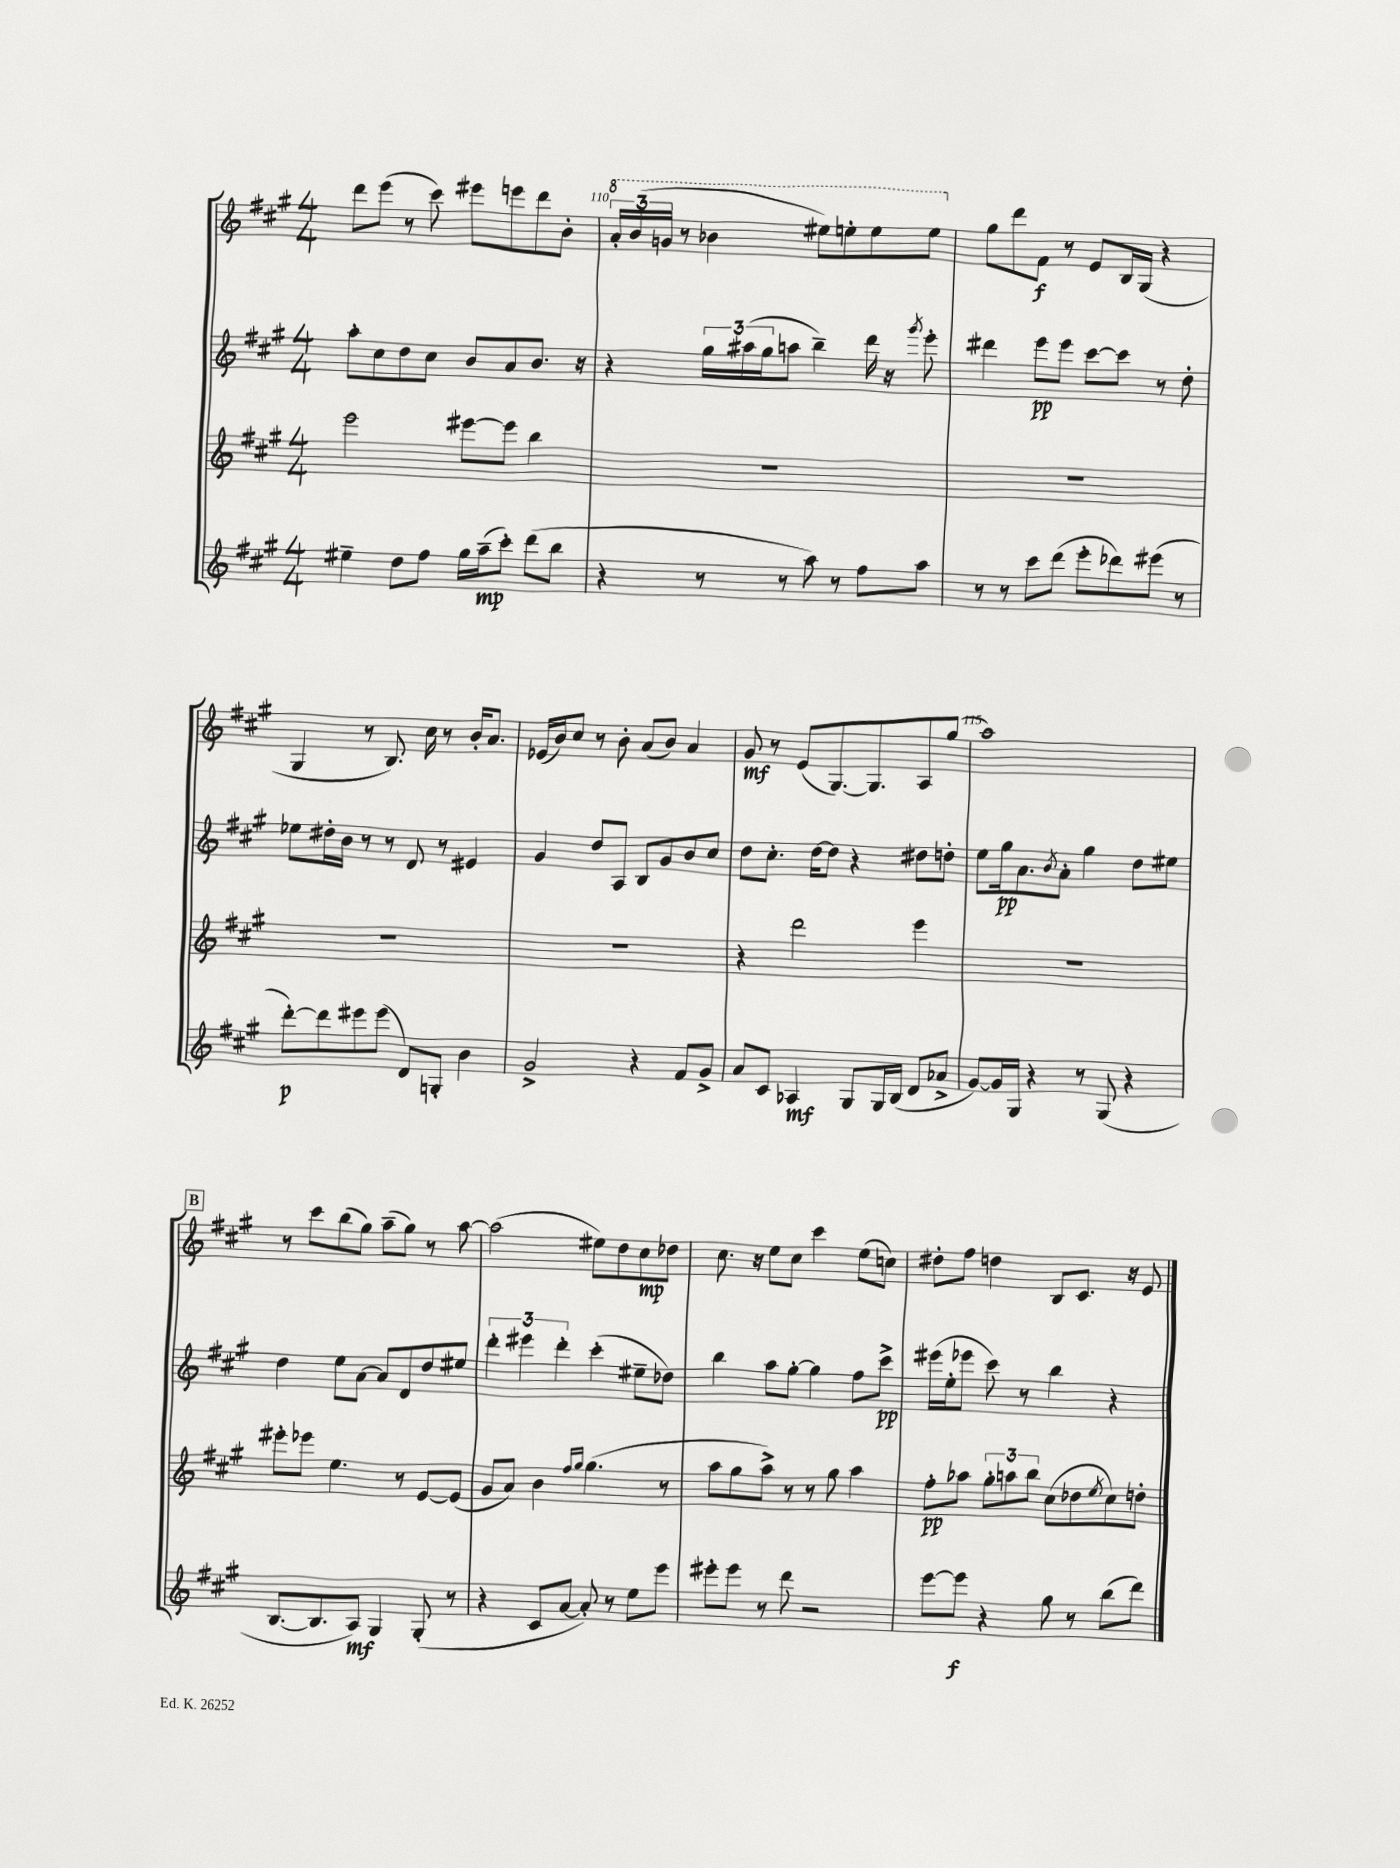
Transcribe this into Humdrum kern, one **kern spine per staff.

**kern	**dynam	**kern	**dynam	**kern	**dynam	**kern	**dynam
*part4	*part4	*part3	*part3	*part2	*part2	*part1	*part1
*staff4	*staff4	*staff3	*staff3	*staff2	*staff2	*staff1	*staff1
*clefG2	*	*clefG2	*	*clefG2	*	*clefG2	*
*k[f#c#g#]	*	*k[f#c#g#]	*	*k[f#c#g#]	*	*k[f#c#g#]	*
*M4/4	*	*M4/4	*	*M4/4	*	*M4/4	*
=109	=109	=109	=109	=109	=109	=109	=109
4ee#X~\	.	2eee\	.	8aa'\L	.	8ddd\L	.
.	.	.	.	8cc#\	.	(8eee\J	.
8dd\L	.	.	.	8dd\	.	8r	.
8ff#\J	.	.	.	8cc#\J	.	8ccc#\)	.
16gg#\LL	.	[8eee#X\L	.	8b/L	.	8eee#X\L	.
(16aa~\J	mp	.	.	.	.	.	.
8ccc#'\J)	.	8eee#\J]	.	8a/	.	8eeen\	.
(8ddd\L	.	4bb\	.	8.b/J	.	8ddd\	.
8bb\J	.	.	.	.	.	8b'\J	.
.	.	.	.	16r	.	.	.
=110	=110	=110	=110	=110	=110	=110	=110
*	*	*	*	*	*	*8va	*
4r	.	1r	.	4r	.	24aa'/LL	.
.	.	.	.	.	.	(24bb/	.
.	.	.	.	.	.	24ggn/JJ	.
.	.	.	.	.	.	8r	.
8r	.	.	.	24gg#\LL	.	4bb-X\	.
.	.	.	.	(24aa#X\	.	.	.
.	.	.	.	24gg#\J	.	.	.
8r	.	.	.	8aan\J	.	.	.
8aa\)	.	.	.	4bb~\)	.	8eee#X\L)	.
8r	.	.	.	.	.	8eeen'\	.
8ff#\L	.	.	.	16ddd\	.	8eee\	.
.	.	.	.	16r	.	.	.
.	.	.	.	8qggg#/	.	.	.
8aa\J	.	.	.	8eee'\	.	8eee\J	.
=111	=111	=111	=111	=111	=111	=111	=111
*	*	*	*	*	*	*X8va	*
8r	.	1r	.	4ddd#X\	.	8gg#\L	.
8r	.	.	.	.	.	8ddd\	.
8ccc#\L	.	.	.	8eee\L	pp	8f#\J	f
(8ddd\J	.	.	.	8eee\J	.	8r	.
8eee'\L	.	.	.	[8ccc#\L	.	8e/L	.
8ddd-X\)	.	.	.	8ccc#\J]	.	16B/L	.
.	.	.	.	.	.	(16G#/JJ	.
(8eee#X\J	.	.	.	8r	.	4r	.
8r	.	.	.	8dd'\	.	.	.
!!LO:LB:g=z
=112	=112	=112	=112	=112	=112	=112	=112
[8ddd'\L)	p	1r	.	8ee-X\L	.	4G#/	.
8ddd\]	.	.	.	16dd#X'\L	.	.	.
.	.	.	.	16b\JJ	.	.	.
8eee#X\	.	.	.	8r	.	8r	.
(8eee#\J	.	.	.	8r	.	8.B/)	.
8d/L)	.	.	.	8d/	.	.	.
.	.	.	.	.	.	16cc#\	.
8Gn'/J	.	.	.	8r	.	8r	.
4b\	.	.	.	4e#X/	.	16b'/KL	.
.	.	.	.	.	.	8.a/J	.
=113	=113	=113	=113	=113	=113	=113	=113
2g#^/	.	1r	.	4g#/	.	(16e-X/LL	.
.	.	.	.	.	.	16b/J)	.
.	.	.	.	.	.	8cc#/J	.
.	.	.	.	8dd/L	.	8r	.
.	.	.	.	8A/J	.	8b'\	.
4r	.	.	.	8B/L	.	(8a/L	.
.	.	.	.	8g#/	.	8b/J)	.
8f#/L	.	.	.	8b/	.	4a/	.
8g#^/J	.	.	.	8cc#/J	.	.	.
=114	=114	=114	=114	=114	=114	=114	=114
8a/L	.	4r	.	8dd\L	.	8g#/	mf
8c#/J	.	.	.	8.cc#'\J	.	8r	.
4A-X/	mf	2ddd\	.	.	.	(8e/L	.
.	.	.	.	[16dd\KL	.	.	.
.	.	.	.	8dd\J]	.	[8.G#/)	.
8G#/L	.	.	.	4r	.	.	.
.	.	.	.	.	.	8.G#/]	.
16G#/L	.	.	.	.	.	.	.
(16B/JJ	.	.	.	.	.	.	.
8d/L	.	4eee\	.	8dd#X\L	.	8A/	.
8a-X^/J	.	.	.	8ddn'\J	.	(8gg#/J	.
=115	=115	=115	=115	=115	=115	=115	=115
[8g#/L)	.	1r	.	8ee\L	.	1aa)	.
16g#/L]	.	.	.	16gg#\k	pp	.	.
16G#/JJ	.	.	.	8.a\	.	.	.
4r	.	.	.	.	.	.	.
.	.	.	.	8qb/	.	.	.
.	.	.	.	8a'\J	.	.	.
8r	.	.	.	4gg#\	.	.	.
(8G#/	.	.	.	.	.	.	.
4r	.	.	.	8dd\L	.	.	.
.	.	.	.	8ee#X\J	.	.	.
!!LO:LB:g=z
!!LO:REH:place=s1:t=B
=116	=116	=116	=116	=116	=116	=116	=116
[8.B/L	.	8eee#X'\L	.	4dd\	.	8r	.
.	.	8eee-X\J	.	.	.	8ccc#\L	.
8.B/]	.	.	.	.	.	.	.
.	.	4.ee\	.	8ee\L	.	(8bb\	.
8A/J)	mf	.	.	[8a\J	.	8gg#\J)	.
4G#/	.	.	.	8a/L]	.	(8aa~\L	.
.	.	8r	.	8d/	.	8gg#\J)	.
(8G#'/	.	[8e/L	.	8dd/	.	8r	.
8r	.	(8e/J]	.	8ee#X/J	.	[8aa\	.
=117	=117	=117	=117	=117	=117	=117	=117
4r	.	8g#/L	.	6ddd'\	.	(2aa\]	.
.	.	8a/J)	.	.	.	.	.
.	.	.	.	6eee#X\	.	.	.
8c#/L	.	4b\	.	.	.	.	.
.	.	.	.	6ddd'\	.	.	.
[8a/J	.	.	.	.	.	.	.
.	.	16qqff#/LL	.	.	.	.	.
.	.	16qqgg#/JJ	.	.	.	.	.
8a'/])	.	(4.gg#\	.	(4ccc#'\	.	8ee#X\L)	.
8r	.	.	.	.	.	8dd\	.
8ee\L	.	.	.	8ee#X~\L	.	8cc#\	mp
8eee\J	.	8r	.	8dd-X\J)	.	8dd-X\J	.
=118	=118	=118	=118	=118	=118	=118	=118
8eee#X'\L	.	8aa\L	.	4bb\	.	8.cc#\	.
8eee#\J	.	8gg#\	.	.	.	.	.
.	.	.	.	.	.	16r	.
8r	.	8aa^\J)	.	8aa\L	.	8ee\L	.
8ddd\	.	8r	.	[8gg#'\J	.	8cc#\J	.
2r	.	8r	.	4gg#\]	.	4ccc#\	.
.	.	8gg#\	.	.	.	.	.
.	.	4aa\	.	8ff#\L	.	(8ee\L	.
.	.	.	.	8ccc#^\J	pp	8ccn\J)	.
=119	=119	=119	=119	=119	=119	=119	=119
[8eee\L	.	8ff#'\L	pp	(16eee#X\LL	.	8dd#X'\L	.
.	.	.	.	16ee'\J	.	.	.
8eee\J]	f	8aa-X\J	.	8eee-X\J	.	8ff#\J	.
4r	.	12gg#'\L	.	8ccc#\)	.	4ddn\	.
.	.	12aan\	.	.	.	.	.
.	.	.	.	8r	.	.	.
.	.	12bb\J	.	.	.	.	.
8gg#\	.	(8cc#\L	.	4bb\	.	8B/L	.
8r	.	8dd-X\	.	.	.	8.c#/J	.
.	.	8qee/	.	.	.	.	.
(8bb\L	.	8cc#\)	.	4r	.	.	.
.	.	.	.	.	.	16r	.
8ddd\J)	.	8ddn'\J	.	.	.	8e/	.
==	==	==	==	==	==	==	==
*-	*-	*-	*-	*-	*-	*-	*-
